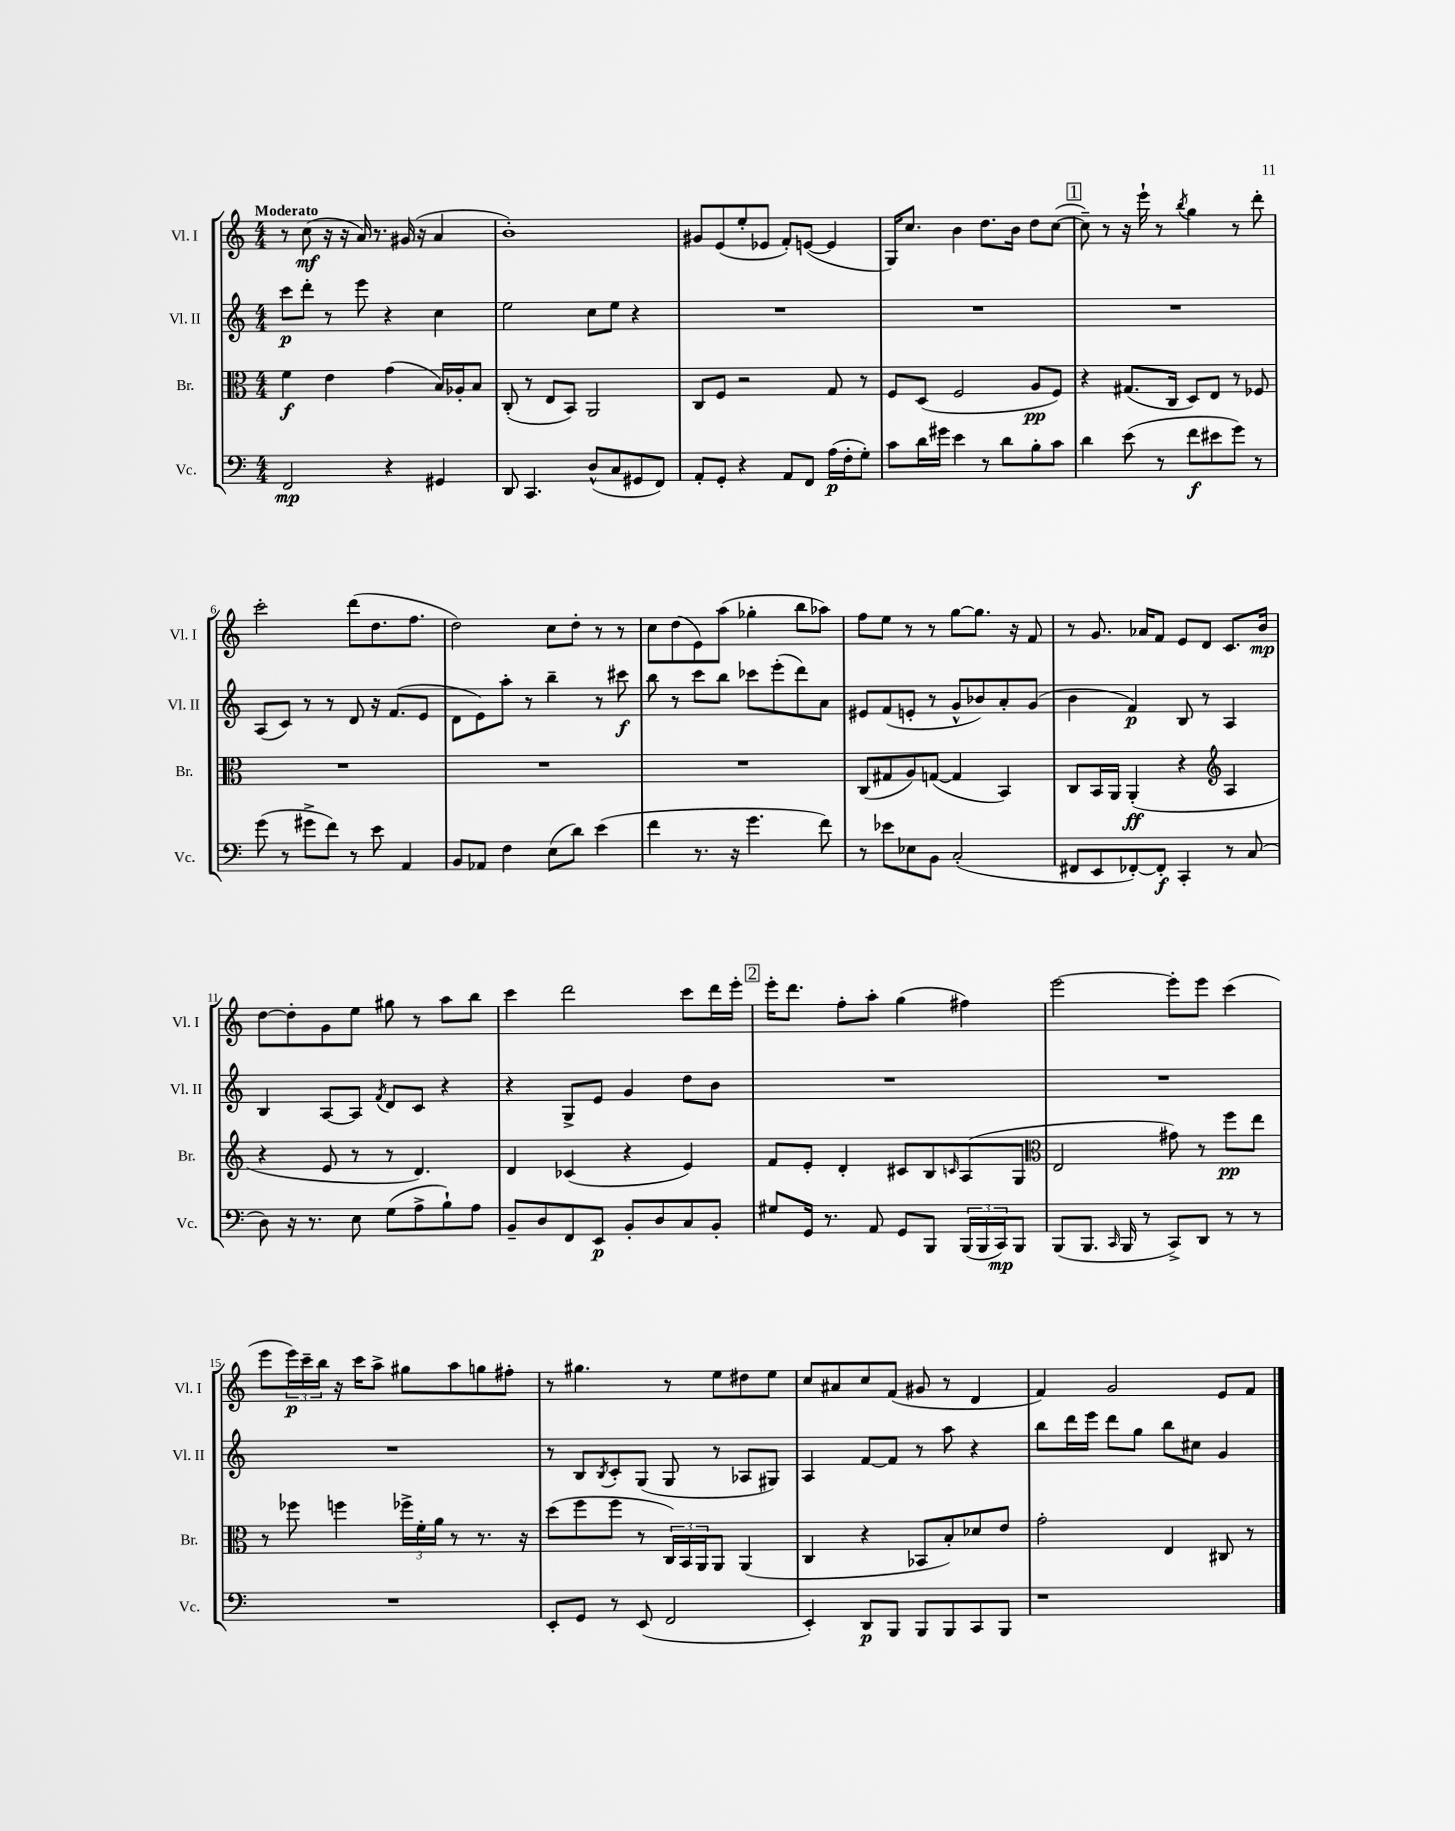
<<
\new StaffGroup <<
\new Staff = "s0" \with { instrumentName = "Vl. I" shortInstrumentName = "Vl. I" } {
    \clef treble \key c \major \numericTimeSignature \time 4/4 \tempo "Moderato"
    r8 c''8\mf( r16 r16 a'16) r8. gis'16( r16 a'4 |
    b'1-.) |
    gis'8 e'8( e''8-. ees'8 f'8-.) e'8~( e'4 |
    g16) c''8. b'4 d''8. b'16 d''8 c''8~( |
    \mark \markup { \box "1" } c''8--) r8 r16 e'''16-! r8 \acciaccatura { b''8 } g''4 r8 d'''8-. |
    c'''2-. d'''8( d''8. f''8. |
    d''2) c''8 d''8-. r8 r8 |
    c''8 d''8( e'8) a''8( ges''4-. b''8 aes''8) |
    f''8 e''8 r8 r8 g''8~ g''8. r16 f'8 |
    r8 g'8. aes'16 f'8 e'8 d'8 c'8. b'16\mp |
    d''8~ d''8-. g'8 e''8 gis''8 r8 a''8 b''8 |
    c'''4 d'''2 c'''8 d'''16 e'''16-. |
    \mark \markup { \box "2" } e'''16-. d'''8. f''8-. a''8-. g''4( fis''4) |
    e'''2~ e'''8-. e'''8 c'''4( |
    e'''8 \tuplet 3/2 { e'''16\p) c'''16-- b''16 } r16 c'''16 a''8-> gis''8 a''8 g''8 fis''8-. |
    r8 gis''4. r8 e''8 dis''8 e''8 |
    c''8 ais'8 c''8 f'8( gis'8 r8 d'4 |
    f'4) g'2 e'8 f'8 \bar "|." |
}
\new Staff = "s1" \with { instrumentName = "Vl. II" shortInstrumentName = "Vl. II" } {
    \clef treble \key c \major \numericTimeSignature \time 4/4
    c'''8\p d'''8-. r8 e'''8 r4 c''4 |
    e''2 c''8 e''8 r4 |
    R1 |
    R1 |
    \mark \markup { \box "1" } R1 |
    a8( c'8) r8 r8 d'8 r16 f'8.( e'8 |
    d'8 e'8) a''8-. r8 b''4-- r8 cis'''8\f |
    b''8 r8 c'''8 b''8 ces'''8 e'''8-.( d'''8) a'8 |
    eis'8 f'8( e'8-. r8 g'8-^ bes'8) a'8-. g'8( |
    b'4 f'4\p) b8 r8 a4 |
    b4 a8~ a8 \acciaccatura { f'8 } d'8 c'8 r4 |
    r4 g8-> e'8 g'4 d''8 b'8 |
    \mark \markup { \box "2" } R1 |
    R1 |
    R1 |
    r8 b8 \acciaccatura { b8 } c'8-. g8( g8 r8 aes8 gis8) |
    a4 f'8~ f'8 r8 a''8 r4 |
    b''8 d'''16 e'''16 d'''8 g''8 b''8 cis''8 g'4 \bar "|." |
}
\new Staff = "s2" \with { instrumentName = "Br." shortInstrumentName = "Br." } {
    \clef alto \key c \major \numericTimeSignature \time 4/4
    f'4\f e'4 g'4( b16) aes16-. b8 |
    c8-.( r8 e8 b,8) a,2 |
    c8 f8 r2 g8 r8 |
    f8 d8( f2 a8\pp f8) |
    \mark \markup { \box "1" } r4 gis8.( c16 d8) e8 r8 fes8 |
    R1 |
    R1 |
    R1 |
    c8( gis8 a8) g8~( g4 b,4) |
    c8 b,16 a,16 a,4-.\ff( r4 \clef treble a4 |
    r4 e'8 r8 r8 d'4.) |
    d'4 ces'4( r4 e'4) |
    \mark \markup { \box "2" } f'8 e'8-. d'4-. cis'8 b8 \grace { c'16 } a8( g8 |
    \clef alto e2 gis'8) r8 f''8\pp e''8 |
    r8 fes''8 f''4 \tuplet 3/2 { fes''16-> f'16-. a'16 } r8 r8. r16 |
    d''8( f''8 f''8 r8 \tuplet 3/2 { c16) b,16 a,16 } a,8 a,4( |
    c4 r4 bes,8 b8-.) des'8 e'8 |
    g'2-. e4 cis8 r8 \bar "|." |
}
\new Staff = "s3" \with { instrumentName = "Vc." shortInstrumentName = "Vc." } {
    \clef bass \key c \major \numericTimeSignature \time 4/4
    f,2\mp r4 gis,4 |
    d,8 c,4. d8-^( c8 gis,8 f,8) |
    a,8-. g,8-. r4 a,8 f,8 a16\p( f16-. g8-.) |
    c'8 d'16 gis'16 e'4 r8 d'8 b8-. c'8 |
    \mark \markup { \box "1" } d'4 e'8( r8 f'8\f eis'8 g'8) r8 |
    g'8( r8 gis'8-> f'8) r8 e'8 a,4 |
    b,8 aes,8 f4 e8( d'8) e'4( |
    f'4 r8. r16 g'4. f'8) |
    r8 ees'8 ees8 b,8 c2-.( |
    fis,8 e,8 fes,8~-.) fes,8-.\f c,4-. r8 c8( |
    d8) r16 r8. e8 g8( a8-> b8-!) a8 |
    b,8-- d8 f,8 e,8\p b,8-. d8 c8 b,8-. |
    \mark \markup { \box "2" } gis8 g,16 r8. a,8 g,8 b,,8 \tuplet 3/2 { b,,16( b,,16 c,16\mp) } b,,8 |
    b,,8( b,,8. \grace { c,16 } b,,16 r8 c,8->) d,8 r8 r8 |
    R1 |
    e,8-. g,8 r8 e,8( f,2 |
    e,4-.) d,8\p b,,8 b,,8 b,,8 c,8 b,,8 |
    r1 \bar "|." |
}
>>
>>
